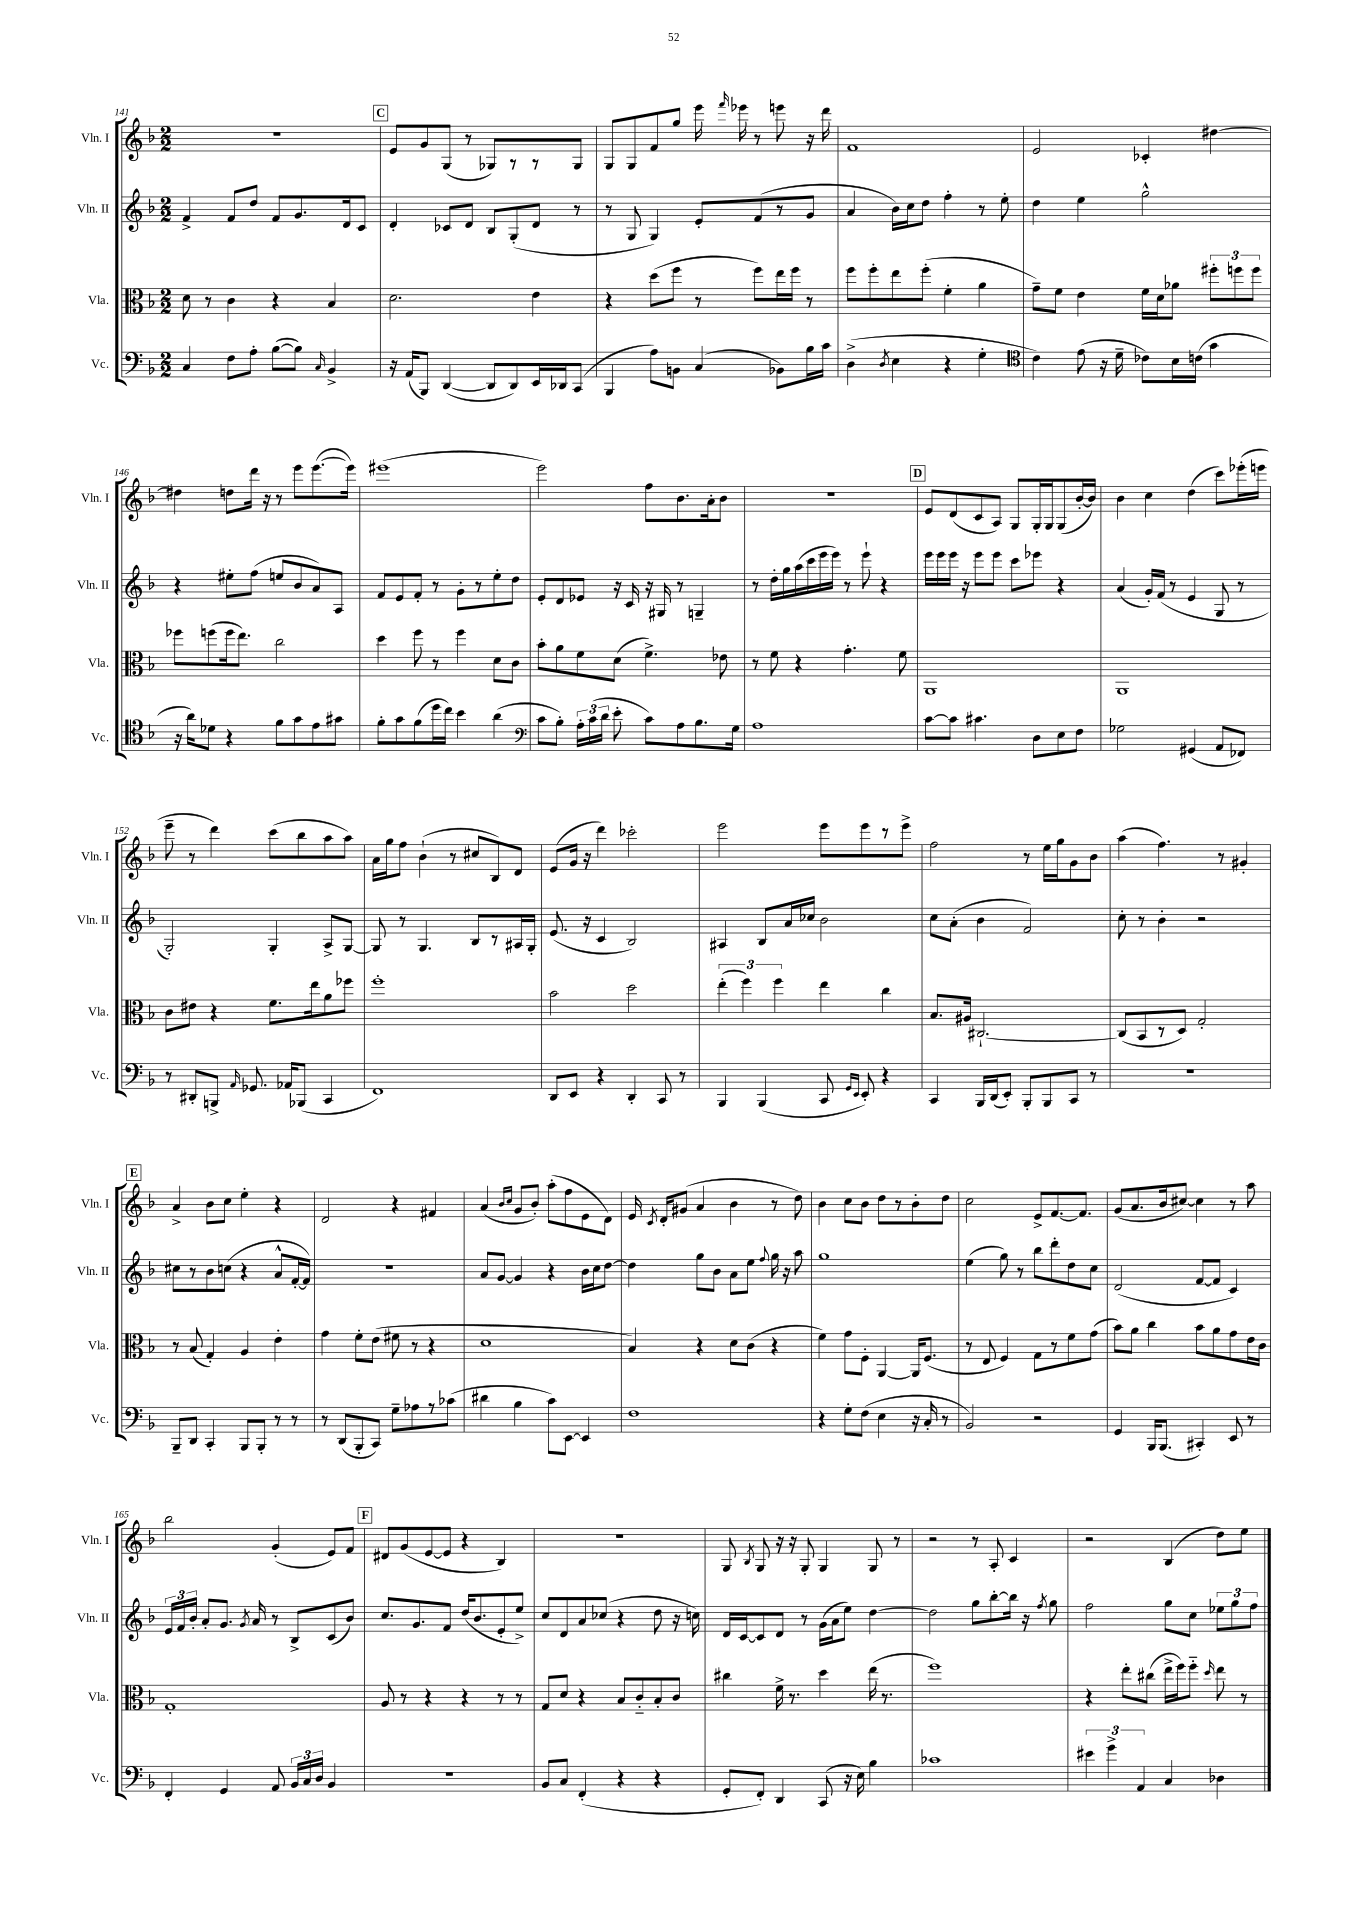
<<
\new StaffGroup <<
\new Staff = "s0" \with { instrumentName = "Vln. I" shortInstrumentName = "Vln. I" } {
    \clef treble \key f \major \numericTimeSignature \time 2/2
    \autoBeamOff R1 |
    \mark \markup { \box "C" } e'8[ g'8 g8]( r8 ges8[) r8 r8 ges8] |
    g8[ g8 f'8 g''8] e'''16 \grace { f'''16 } ees'''16 r8 e'''8 r16 d'''16 |
    f'1 |
    e'2 ces'4-. dis''4~ |
    dis''4 d''8[ d'''16] r16 r8 e'''8[ e'''8.~( e'''16]) |
    eis'''1( |
    e'''2) f''8[ bes'8. a'16-. bes'8] |
    R1 |
    \mark \markup { \box "D" } e'8[ d'8( c'8 a8]) g8[ g16-. g16 g8( bes'16~-. bes'16]) |
    bes'4 c''4 d''4( c'''8[) ees'''16-.( e'''16] |
    e'''8-- r8 d'''4) c'''8[( bes''8 a''8 a''8]) |
    a'16[ g''16 f''8] bes'4-!( r8 cis''8[ bes8) d'8] |
    e'8[( g'16] r16 d'''4) ces'''2-. |
    e'''2 e'''8[ e'''8 r8 e'''8]-> |
    f''2 r8 e''16[ g''16 g'8 bes'8] |
    a''4( f''4.) r8 gis'4-. |
    \mark \markup { \box "E" } a'4-> bes'8[ c''8] e''4-. r4 |
    d'2 r4 fis'4 |
    a'4( \grace { bes'16[ c''16] } g'8[ bes'8]-.) a''8[-.( f''8 e'8 d'8]) |
    e'16 \acciaccatura { c'8 } d'16[-. gis'8]( a'4 bes'4 r8 d''8) |
    bes'4 c''8[ bes'8] d''8[ r8 bes'8-. d''8] |
    c''2 e'8[-> f'8.~ f'8.] |
    g'8[( a'8. bes'16 cis''8]~) cis''4 r8 a''8 |
    bes''2 g'4-.( e'8[) f'8] |
    \mark \markup { \box "F" } dis'8[ g'8( e'8~ e'8] r4 bes4) |
    R1 |
    g8 \acciaccatura { bes8 } g8 r16 r16 g8-. g4 g8 r8 |
    r2 r8 a8-. c'4 |
    r2 bes4( d''8[) e''8] \bar "|." |
}
\new Staff = "s1" \with { instrumentName = "Vln. II" shortInstrumentName = "Vln. II" } {
    \clef treble \key f \major \numericTimeSignature \time 2/2
    \autoBeamOff f'4-> f'8[ d''8] f'8[ g'8. d'16 c'8] |
    \mark \markup { \box "C" } d'4-. ces'8[ d'8] bes8[ g8-.( d'8] r8 |
    r8 g8 g4) e'8[-. f'8( r8 g'8] |
    a'4 bes'16[) c''16 d''8] f''4-. r8 e''8-. |
    d''4 e''4 g''2-^ |
    r4 eis''8[-. f''8]( e''8[ bes'8 a'8) a8] |
    f'8[ e'8 f'8]-. r8 g'8[-. r8 e''8-. d''8] |
    e'8[-. d'8 ees'8] r16 c'16 r16 gis16 r8 g4-- |
    r8 d''16[-. g''16 a''16( c'''16 e'''16 e'''16]) r8 e'''8-! r4 |
    \mark \markup { \box "D" } e'''16[ e'''16 e'''16] r16 e'''8[ e'''8] c'''8[ ees'''8] r4 |
    a'4( g'16[-.) f'16]( r8 e'4 g8 r8 |
    g2-.) g4-. a8[-> g8]~ |
    g8 r8 g4. bes8[ r8 ais16 g16]-. |
    e'8.( r16 c'4 bes2) |
    ais4 bes8[ a'16 ces''16] bes'2 |
    c''8[ a'8]-.( bes'4 f'2) |
    c''8-. r8 bes'4-. r2 |
    \mark \markup { \box "E" } cis''8[ r8 bes'8 c''8]( r4 a'8[-^ f'16~-. f'16]) |
    r1 |
    a'8[ g'8]~ g'4 r4 bes'16[ c''16 d''8]~ |
    d''4 g''8[ bes'8] a'8[ e''8] \appoggiatura { f''8 } g''16 r16 a''8 |
    g''1 |
    e''4( g''8) r8 bes''8[ d'''8-. d''8 c''8] |
    d'2( f'8[~ f'8] c'4) |
    \tuplet 3/2 { e'16[ f'16 bes'16]-. } a'8[-. g'8.] \acciaccatura { g'8 } a'16 r8 bes8[-> c'8( bes'8]) |
    \mark \markup { \box "F" } c''8.[ g'8. f'8] d''16[( bes'8. e'8-. e''8]->) |
    c''8[ d'8 a'8 ces''8]( r4 d''8 r16 c''16) |
    d'16[ c'16~ c'8 d'8] r8 g'16[( a'16 e''8]) d''4~ |
    d''2 g''8[ bes''8~-. bes''16] r16 \acciaccatura { f''8 } g''8 |
    f''2 g''8[ c''8] \tuplet 3/2 { ees''8[ g''8 f''8] } \bar "|." |
}
\new Staff = "s2" \with { instrumentName = "Vla." shortInstrumentName = "Vla." } {
    \clef alto \key f \major \numericTimeSignature \time 2/2
    \autoBeamOff d'8 r8 c'4 r4 bes4 |
    \mark \markup { \box "C" } d'2. e'4 |
    r4 d''8[( f''8] r8 f''8[) e''16 f''16] r8 |
    f''8[ f''8-. e''8 f''8]-.( f'4-. a'4 |
    g'8[--) f'8] e'4 f'16[ d'16 aes'8] \tuplet 3/2 { fis''8[-. f''8 f''8] } |
    fes''8[ f''8( f''16 e''8.]) c''2 |
    d''4 f''8 r8 f''4 d'8[ c'8] |
    bes'8[-. a'8 f'8 d'8]( f'4.->) ees'8 |
    r8 f'8 r4 g'4.-. f'8 |
    \mark \markup { \box "D" } a,1 |
    a,1 |
    c'8[ eis'8] r4 f'8.[ e''16 a'8 fes''8] |
    f''1-. |
    bes'2 d''2 |
    \tuplet 3/2 { e''4-.( f''4) f''4 } e''4 c''4 |
    bes8.[ ais16] cis2.~-! |
    cis8[( bes,8 r8 d8]) g2-. |
    \mark \markup { \box "E" } r8 bes8( g4-.) a4 e'4-. |
    g'4 f'8[-. e'8]( fis'8 r8 r4 |
    d'1 |
    bes4) r4 d'8[ c'8]( r4 |
    f'4) g'8[ f8]-. a,4~ a,16[ f8.]( |
    r8 e8 f4) g8[ r8 f'8 g'8]( |
    bes'8[) a'8] c''4 bes'8[ a'8 g'8 e'16 c'16] |
    g1-. |
    \mark \markup { \box "F" } a8 r8 r4 r4 r8 r8 |
    g8[ d'8] r4 bes8[ c'8-_ bes8-. c'8] |
    cis''4 f'16-> r8. d''4 e''16( r8. |
    f''1) |
    r4 e''8[-. cis''8]( e''16[-> f''16) f''8]-_ \grace { d''16 } e''8 r8 \bar "|." |
}
\new Staff = "s3" \with { instrumentName = "Vc." shortInstrumentName = "Vc." } {
    \clef bass \key f \major \numericTimeSignature \time 2/2
    \autoBeamOff c4 f8[ a8]-. bes8[~( bes8]) \grace { c16 } bes,4-> |
    \mark \markup { \box "C" } r16 a,16[( bes,,8]) d,4~( d,8[ d,8) e,16 des,16 c,8]( |
    bes,,4 a8[) b,8] c4( bes,8[) bes16 c'16] |
    d4->( \acciaccatura { d8 } e4 r4 g4-. |
    \clef tenor c'4) e'8( r16 d'16-- ces'8[) bes16 c'16]( g'4 |
    r16 a'16[) des'8] r4 f'8[ g'8 e'8 gis'8] |
    f'8[-. g'8 f'8( d''16 c''16]) bes'4 a'4( |
    \clef bass c'8[ bes8]-.) \tuplet 3/2 { a16[-. c'16( d'16] } e'8-. c'8[) a8 bes8. g16] |
    a1 |
    \mark \markup { \box "D" } c'8[~ c'8] cis'4. d8[ e8 f8] |
    ges2 gis,4( a,8[ fes,8]) |
    r8 dis,8[-. b,,8]-> \grace { a,16 } ges,8. aes,16[ bes,,8]( c,4 |
    f,1) |
    d,8[ e,8] r4 d,4-. c,8 r8 |
    bes,,4 bes,,4( c,8 \grace { g,16[ e,16] } e,8-.) r4 |
    c,4 bes,,16[ d,16( e,8]-.) bes,,8[-. bes,,8 c,8] r8 |
    R1 |
    \mark \markup { \box "E" } bes,,8[-- d,8] c,4-. bes,,8[ bes,,8]-. r8 r8 |
    r8 d,8[( bes,,8-. c,8]) g8[-- aes8 r8 ces'8]( |
    dis'4 bes4 c'8[) e,8]~ e,4 |
    f1 |
    r4 g8[-. f8]( e4 r16 c16-. r8 |
    bes,2) r2 |
    g,4 bes,,16[ bes,,8.]( cis,4-.) e,8 r8 |
    f,4-. g,4 a,8 \tuplet 3/2 { bes,16[ c16 d16] } bes,4 |
    \mark \markup { \box "F" } R1 |
    bes,8[ c8] f,4-.( r4 r4 |
    g,8[-. f,8]-.) d,4 c,8( r16 e16) bes4 |
    ces'1 |
    \tuplet 3/2 { eis'4 g'4-> a,4 } c4 des4 \bar "|." |
}
>>
>>
\layout { \context { \Score currentBarNumber = #141 } }
